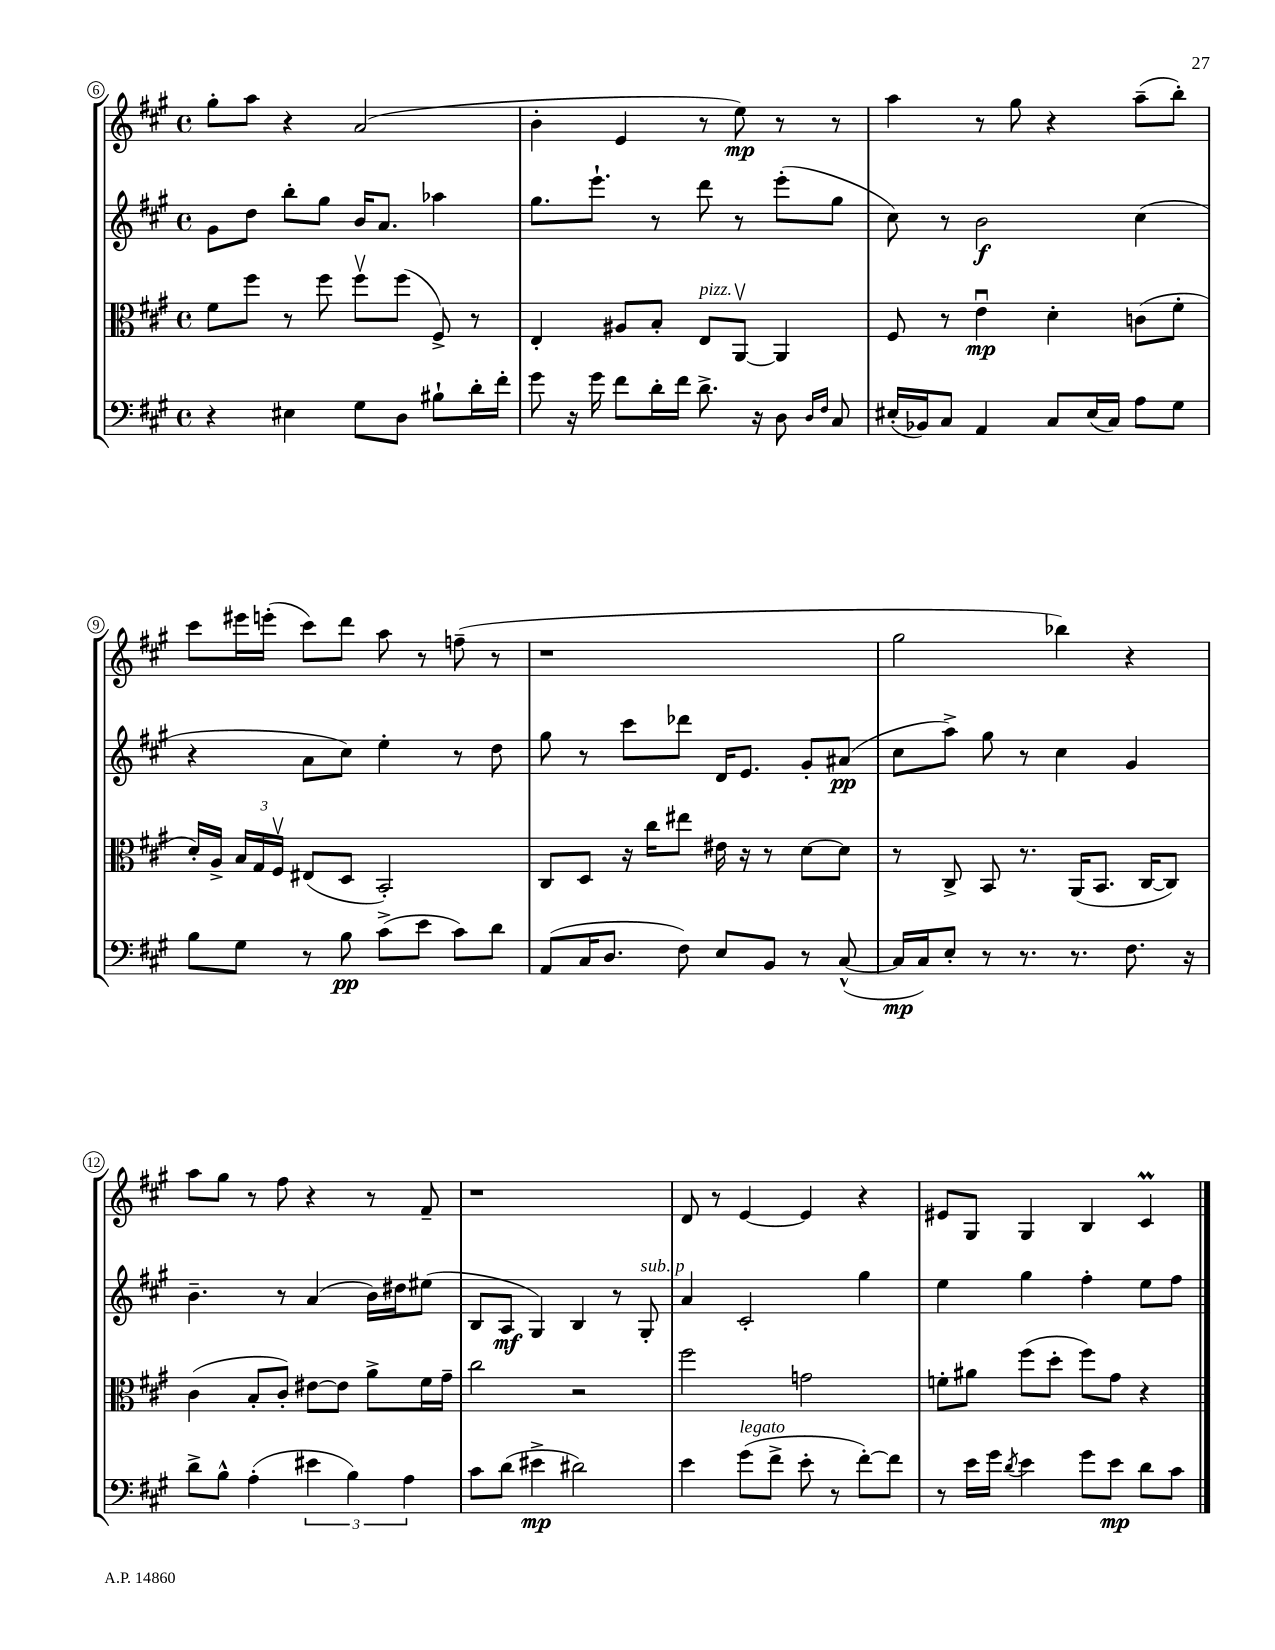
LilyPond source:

<<
\new StaffGroup <<
\new Staff = "s0" {
    \clef treble \key a \major \defaultTimeSignature \time 4/4
    \autoBeamOff gis''8[-. a''8] r4 a'2( |
    b'4-. e'4 r8 e''8\mp) r8 r8 |
    a''4 r8 gis''8 r4 a''8[--( b''8]-.) |
    cis'''8[ eis'''16 e'''16]-.( cis'''8[) d'''8] a''8 r8 f''8--( r8 |
    r1 |
    gis''2 bes''4) r4 |
    a''8[ gis''8] r8 fis''8 r4 r8 fis'8-- |
    r1 |
    d'8 r8 e'4~ e'4 r4 |
    eis'8[ gis8] gis4 b4 cis'4\prall \bar "|." |
}
\new Staff = "s1" {
    \clef treble \key a \major \defaultTimeSignature \time 4/4
    \autoBeamOff gis'8[ d''8] b''8[-. gis''8] b'16[ a'8.] aes''4 |
    gis''8.[ e'''8.]-! r8 d'''8 r8 e'''8[-.( gis''8] |
    cis''8) r8 b'2\f cis''4( |
    r4 a'8[ cis''8]) e''4-. r8 d''8 |
    gis''8 r8 cis'''8[ des'''8] d'16[ e'8.] gis'8[-. ais'8]\pp( |
    cis''8[ a''8]->) gis''8 r8 cis''4 gis'4 |
    b'4.-- r8 a'4( b'16[) dis''16 eis''8]( |
    b8[ a8]\mf gis4) b4 r8 gis8-.^\markup { \italic "sub. p" } |
    a'4 cis'2-. gis''4 |
    e''4 gis''4 fis''4-. e''8[ fis''8] \bar "|." |
}
\new Staff = "s2" {
    \clef alto \key a \major \defaultTimeSignature \time 4/4
    \autoBeamOff fis'8[ fis''8] r8 fis''8 fis''8[\upbow fis''8]( fis8->) r8 |
    e4-. ais8[ b8]-. e8[^\markup { \italic "pizz." } a,8]~\upbow a,4 |
    fis8 r8 e'4\downbow\mp d'4-. c'8[( fis'8]-. |
    d'16[-.) a16]-> \tuplet 3/2 { b16[ gis16 fis16]\upbow } eis8[( d8] b,2-.) |
    cis8[ d8] r16 cis''16[ eis''8] eis'16 r16 r8 d'8[~ d'8] |
    r8 cis8-> b,8 r8. a,16[( b,8.] cis16[~ cis8]) |
    cis'4( b8[-. cis'8]-.) eis'8[~ eis'8] a'8[-> fis'16 gis'16]-- |
    cis''2 r2 |
    fis''2 g'2 |
    f'8[-. ais'8] fis''8[( d''8]-. fis''8[) gis'8] r4 \bar "|." |
}
\new Staff = "s3" {
    \clef bass \key a \major \defaultTimeSignature \time 4/4
    \autoBeamOff r4 eis4 gis8[ d8] bis8[-! d'16-. fis'16]-. |
    gis'8 r16 gis'16 fis'8[ d'16-. fis'16] d'8.-> r16 d8 \grace { d16[ fis16] } cis8 |
    eis16[-.( bes,16) cis8] a,4 cis8[ eis16( cis16]) a8[ gis8] |
    b8[ gis8] r8 b8\pp cis'8[->( e'8] cis'8[) d'8] |
    a,8[( cis16 d8.] fis8) e8[ b,8] r8 cis8~-^( |
    cis16[\mp cis16) e8]-. r8 r8. r8. fis8. r16 |
    d'8[-> b8]-^ a4-.( \tuplet 3/2 { eis'4 b4) a4 } |
    cis'8[ d'8]( eis'4->\mp dis'2) |
    e'4 gis'8[^\markup { \italic "legato" }( fis'8]-> e'8-. r8 fis'8[~-.) fis'8] |
    r8 e'16[ gis'16] \acciaccatura { d'8 } e'4 gis'8[ e'8]\mp d'8[ cis'8] \bar "|." |
}
>>
>>
\layout { \context { \Score currentBarNumber = #6 \override BarNumber.stencil = #(make-stencil-circler 0.1 0.3 ly:text-interface::print) } }
